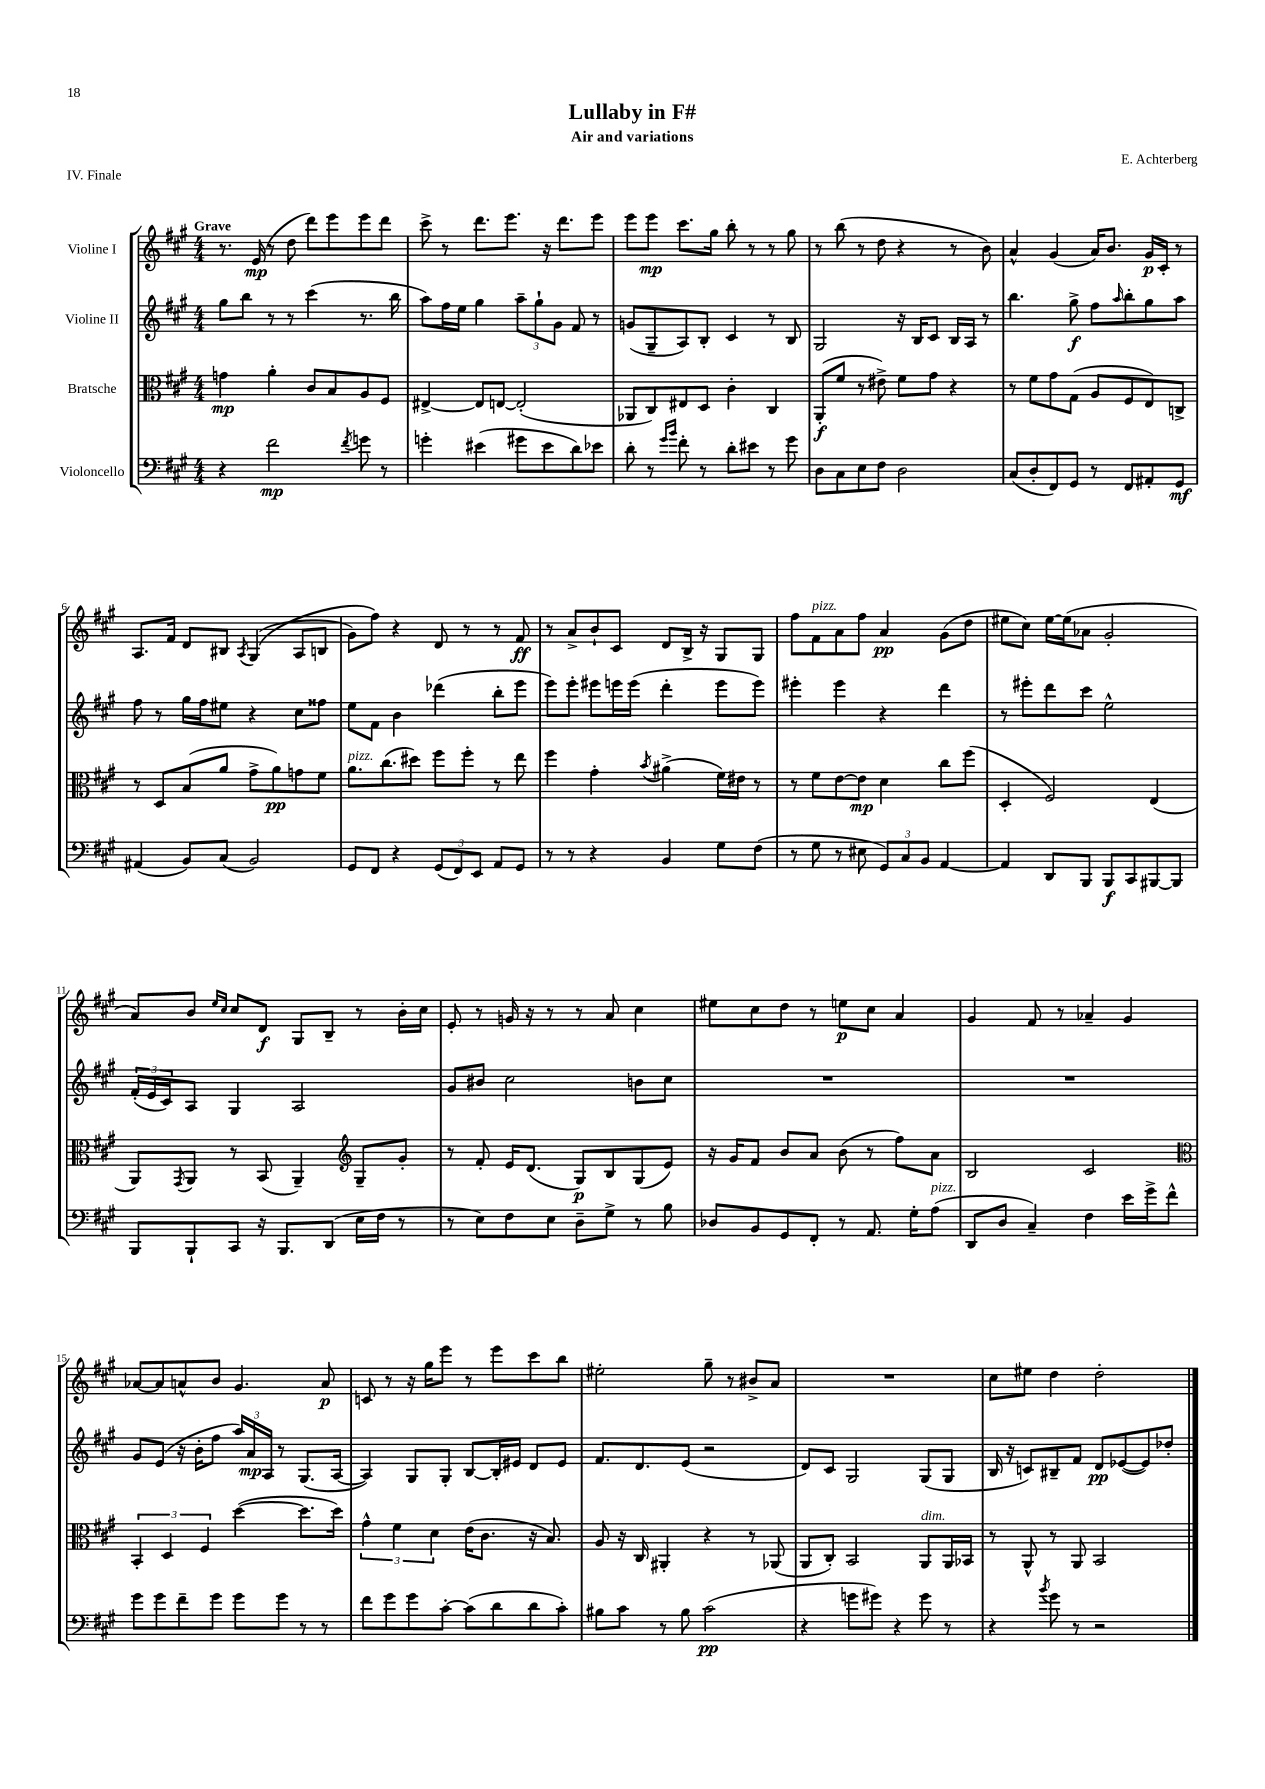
\header { title = "Lullaby in F#" composer = "E. Achterberg" subtitle = "Air and variations" piece = "IV. Finale" }
<<
\new StaffGroup <<
\new Staff = "s0" \with { instrumentName = "Violine I" } {
    \clef treble \key a \major \numericTimeSignature \time 4/4 \tempo "Grave"
    r8. e'16\mp( r8 d''8 d'''8) e'''8 e'''8 d'''8 |
    cis'''8-> r8 d'''8. e'''8. r16 d'''8. e'''8 |
    e'''8 e'''8\mp cis'''8. gis''16 b''8-. r8 r8 gis''8 |
    r8 b''8( r8 d''8 r4 r8 b'8) |
    a'4-^ gis'4( a'16) b'8. gis'16\p cis'16-. r8 |
    a8. fis'16 d'8 bis8 \acciaccatura { a8 } gis4(\( a8 b8 |
    gis'8) fis''8\) r4 d'8 r8 r8 fis'8\ff |
    r8 a'8-> b'8-! cis'8 d'8 b16-> r16 gis8 gis8 |
    fis''8 fis'8^\markup { \italic "pizz." } a'8 fis''8 a'4\pp gis'8( d''8 |
    eis''8 cis''8) eis''16~ eis''16( aes'8 gis'2-. |
    a'8) b'8 \grace { e''16 cis''16 } cis''8 d'8\f gis8 b8-- r8 b'16-. cis''16 |
    e'8-. r8 g'16 r16 r8 r8 a'8 cis''4 |
    eis''8 cis''8 d''8 r8 e''8\p cis''8 a'4 |
    gis'4 fis'8 r8 aes'4-- gis'4 |
    aes'8~ aes'8 a'8-^ b'8 gis'4. a'8\p |
    c'8 r8 r16 gis''16 e'''8 r8 e'''8 cis'''8 b''8 |
    eis''2-. gis''8-- r8 bis'8-> a'8 |
    R1 |
    cis''8 eis''8 d''4 d''2-. \bar "|." |
}
\new Staff = "s1" \with { instrumentName = "Violine II" } {
    \clef treble \key a \major \numericTimeSignature \time 4/4
    gis''8 b''8 r8 r8 cis'''4( r8. b''16 |
    a''8) fis''16 e''16 gis''4 \tuplet 3/2 { a''8-- gis''8-! gis'8 } fis'8 r8 |
    g'8( gis8-- a8) b8-. cis'4 r8 b8 |
    gis2 r16 b16 cis'8 b16 a16 r8 |
    b''4. gis''8->\f fis''8 \grace { a''16 } b''8-. gis''8 a''8 |
    fis''8 r8 gis''16 fis''16 eis''8 r4 cis''8 fisis''8 |
    e''8 fis'8 b'4 des'''4( b''8-. e'''8 |
    e'''8) e'''8-. eis'''8 e'''16 e'''16( d'''4-. e'''8 e'''8) |
    eis'''4-. eis'''4 r4 d'''4 |
    r8 eis'''8-. d'''8 cis'''8 e''2-^ |
    \tuplet 3/2 { fis'16-.( e'16 cis'16) } a8 gis4 a2 |
    gis'8 bis'8 cis''2 b'8 cis''8 |
    R1 |
    R1 |
    gis'8 e'8( r16 b'16-. fis''8 \tuplet 3/2 { a''16) a'16\mp a16 } r8 gis8.( a16~ |
    a4) gis8 gis8-. b8~ b16-. eis'16 d'8 eis'8 |
    fis'8. d'8. e'8( r2 |
    d'8) cis'8 gis2 gis8( gis8 |
    b16 r16 c'8) bis8-- fis'8 d'8\pp ees'8~( ees'8) des''8-. \bar "|." |
}
\new Staff = "s2" \with { instrumentName = "Bratsche" } {
    \clef alto \key a \major \numericTimeSignature \time 4/4
    g'4\mp a'4-. cis'8 b8 a8 fis8 |
    eis4~-> eis8 e8~ e2-.( |
    aes,8 cis8) eis8 d8 cis'4-. cis4 |
    a,8-.\f( fis'8 r8 eis'8->) fis'8 gis'8 r4 |
    r8 fis'8 gis'8 gis8( a8 fis8 e8) c8-> |
    r8 d8 b8( a'8 gis'8-> a'8\pp) g'8 fis'8 |
    a'8.^\markup { \italic "pizz." } cis''8.( dis''8) fis''8 fis''8-. r8 e''8 |
    fis''4 gis'4-. \acciaccatura { b'8 } ais'4->( fis'16) eis'16 r8 |
    r8 fis'8 e'8~ e'8\mp d'4 cis''8 fis''8( |
    d4-. fis2) e4( |
    a,8) \acciaccatura { gis,8 } a,8 r8 b,8( a,4--) \clef treble gis8-- gis'8-. |
    r8 fis'8-. e'16 d'8.( gis8\p) b8 gis8( e'8) |
    r16 gis'16 fis'8 b'8 a'8 b'8( r8 fis''8) a'8 |
    b2 cis'2 |
    \clef alto \tuplet 3/2 { b,4-. d4 fis4 } d''4~( d''8. d''16) |
    \tuplet 3/2 { gis'4-^ fis'4 d'4 } e'16( cis'8. r16 b8.) |
    a8 r16 cis16 ais,4-. r4 r8 aes,8( |
    a,8 cis8-.) b,2 a,8^\markup { \italic "dim." } a,16 bes,16 |
    r8 a,8-^ r8 a,8 b,2 \bar "|." |
}
\new Staff = "s3" \with { instrumentName = "Violoncello" } {
    \clef bass \key a \major \numericTimeSignature \time 4/4
    r4 fis'2\mp \acciaccatura { fis'8 } g'8 r8 |
    g'4-. eis'4( gis'8 eis'8 d'8) ees'8 |
    d'8-. r8 \grace { gis'16 b'16 } fis'8-. r8 d'8-. eis'8 r8 gis'8 |
    d8 cis8 e8 fis8 d2 |
    cis8( d8-. fis,8) gis,8 r8 fis,8 ais,8-. gis,8\mf |
    ais,4( b,8) cis8( b,2) |
    gis,8 fis,8 r4 \tuplet 3/2 { gis,8( fis,8) e,8 } a,8 gis,8 |
    r8 r8 r4 b,4 gis8 fis8( |
    r8 gis8 r8 eis8 \tuplet 3/2 { gis,8) cis8 b,8 } a,4~ |
    a,4 d,8 b,,8 b,,8\f cis,8 bis,,8~ bis,,8 |
    b,,8 b,,8-! cis,8 r16 b,,8. d,8( e16 fis16 r8 |
    r8 e8) fis8 e8 d8-- gis8-> r8 b8 |
    des8 b,8 gis,8 fis,8-. r8 a,8. gis16-. a8^\markup { \italic "pizz." }( |
    d,8 d8 cis4--) fis4 e'16 gis'16-> fis'8-^ |
    gis'8 gis'8 fis'8-- gis'8 gis'8 gis'8 r8 r8 |
    fis'8 gis'8 gis'8 cis'8~-. cis'8( d'8 d'8 cis'8-.) |
    bis8 cis'8 r8 bis8 cis'2\pp( |
    r4 g'8 gis'8) r4 gis'8 r8 |
    r4 \acciaccatura { b'8 } gis'8 r8 r2 \bar "|." |
}
>>
>>
